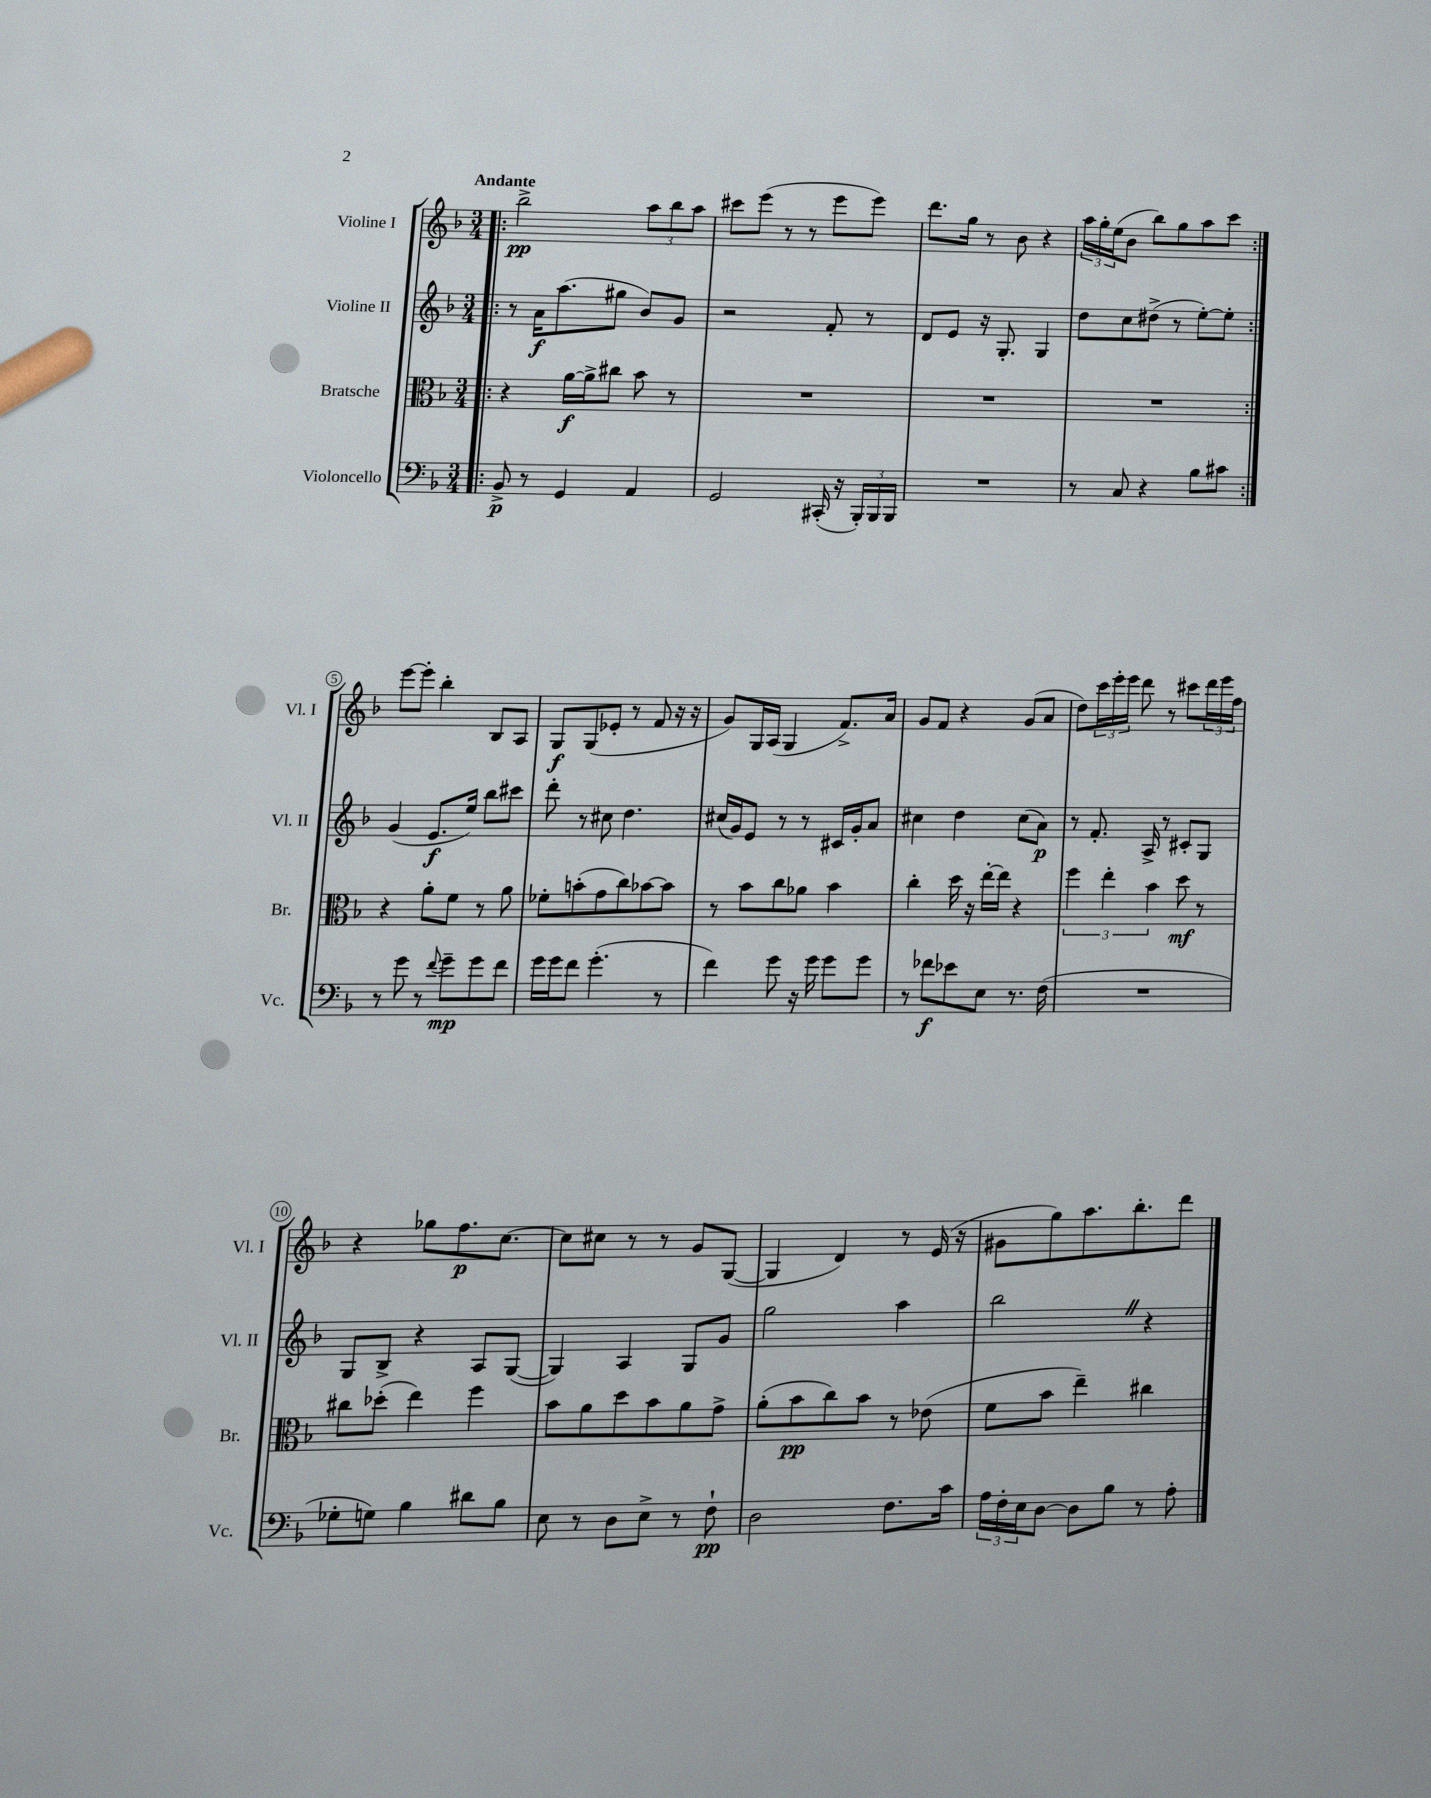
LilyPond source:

<<
\new StaffGroup <<
\new Staff = "s0" \with { instrumentName = "Violine I" shortInstrumentName = "Vl. I" } {
    \clef treble \key f \major \numericTimeSignature \time 3/4 \tempo "Andante"
    \repeat volta 2 { \bar ".|:" bes''2->\pp \tuplet 3/2 { a''8 bes''8 a''8 } |
    cis'''8 e'''8( r8 r8 e'''8 e'''8) |
    d'''8. g''16 r8 bes'8 r4 |
    \tuplet 3/2 { a''16 g''16-. e''16( } bes'8 bes''8) g''8 a''8 c'''8 | }
    e'''8~ e'''8-. bes''4-. bes8 a8 |
    g8\f g8( ees'8-. r8 f'8 r16 r16 |
    g'8) g16 a16( g4 f'8.->) a'16 |
    g'8 f'8 r4 g'8( a'8 |
    d''8) \tuplet 3/2 { c'''16 e'''16-. e'''16 } d'''8 r8 cis'''8 \tuplet 3/2 { d'''16 e'''16 f''16 } |
    r4 ges''8 f''8.\p c''8.~ |
    c''8 cis''8 r8 r8 g'8 g8~( |
    g4 d'4) r8 e'16( r16 |
    gis'8 g''8) a''8. bes''8.-. d'''8 \bar "|." |
}
\new Staff = "s1" \with { instrumentName = "Violine II" shortInstrumentName = "Vl. II" } {
    \clef treble \key f \major \numericTimeSignature \time 3/4
    \repeat volta 2 { \bar ".|:" r8 a'16\f a''8.( gis''8 bes'8) g'8 |
    r2 f'8-. r8 |
    d'8 e'8 r16 g8.-. g4 |
    d''8 c''8 dis''8->( r8 e''8~-.) e''8-. | }
    g'4( e'8.\f e''16) bes''8 cis'''8 |
    d'''8-. r8 cis''8 d''4. |
    cis''16( g'16) e'8 r8 r8 cis'16 g'16-. a'8 |
    cis''4 d''4 cis''8( a'8\p) |
    r8 f'8.-. a16-> r8 cis'8-. g8 |
    g8 bes8-> r4 a8 g8~( |
    g4) a4 g8 g'8 |
    g''2 a''4 |
    bes''2 \once \override BreathingSign.text = \markup { \musicglyph "scripts.caesura.straight" } \breathe r4 \bar "|." |
}
\new Staff = "s2" \with { instrumentName = "Bratsche" shortInstrumentName = "Br." } {
    \clef alto \key f \major \numericTimeSignature \time 3/4
    \repeat volta 2 { \bar ".|:" r4 a'16~\f a'16-> cis''8 bes'8 r8 |
    R2. |
    R2. |
    R2. | }
    r4 a'8-. f'8 r8 a'8 |
    fes'8-. b'8-.( g'8 c''8) bes'8~ bes'8 |
    r8 bes'8 c''8 aes'8 bes'4 |
    c''4-. d''16 r16 e''16~-. e''16 r4 |
    \tuplet 3/2 { f''4 e''4-. bes'4 } d''8\mf r8 |
    cis''8 des''8-.( e''4) f''4 |
    bes'8 a'8 d''8 bes'8 a'8 g'8-> |
    a'8-.( bes'8\pp c''8) bes'8 r8 ees'8( |
    f'8 bes'8 e''4--) cis''4 \bar "|." |
}
\new Staff = "s3" \with { instrumentName = "Violoncello" shortInstrumentName = "Vc." } {
    \clef bass \key f \major \numericTimeSignature \time 3/4
    \repeat volta 2 { \bar ".|:" bes,8->\p r8 g,4 a,4 |
    g,2 cis,16-.( r16 \tuplet 3/2 { bes,,16-.) bes,,16 bes,,16 } |
    R2. |
    r8 c8 r4 bes8 cis'8 | }
    r8 g'8 r8 \appoggiatura { f'8 } g'8--\mp g'8 f'8 |
    g'16 g'16 f'8 g'4.-.( r8 |
    f'4) g'8 r16 g'16 g'8 g'8 |
    r8 fes'8\f ees'8 e8 r8. f16( |
    R2. |
    ges8-. g8) bes4 dis'8 bes8 |
    e8 r8 d8 e8-> r8 f8-!\pp |
    d2 f8. c'16 |
    \tuplet 3/2 { a16 f16-. e16 } d8~ d8 bes8 r8 a8-. \bar "|." |
}
>>
>>
\layout { \context { \Score \override BarNumber.stencil = #(make-stencil-circler 0.1 0.3 ly:text-interface::print) } }
